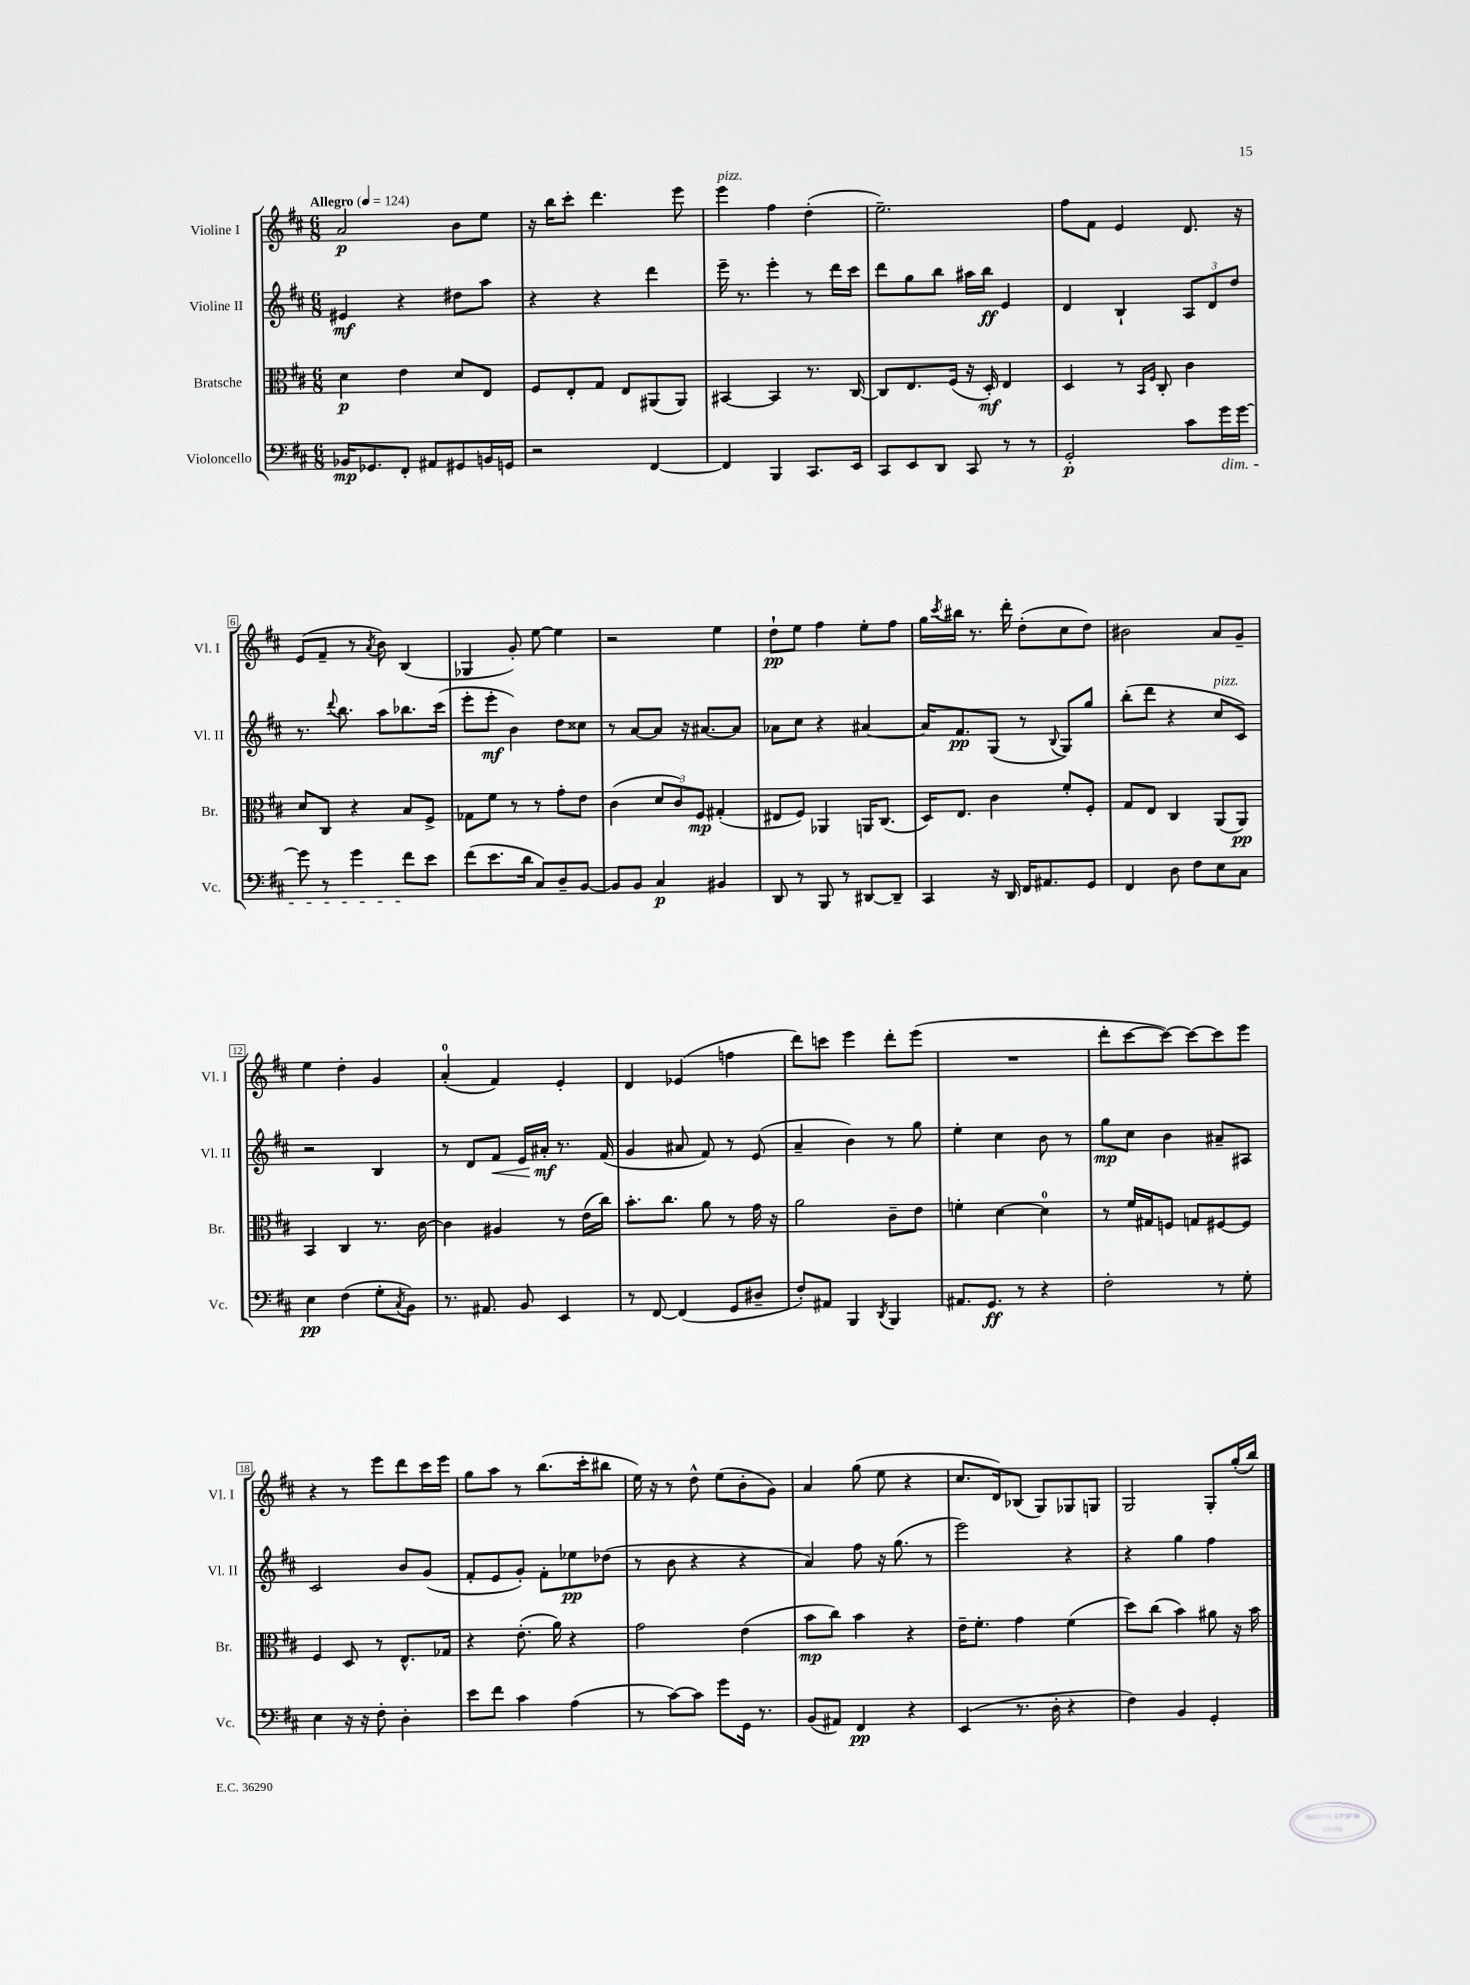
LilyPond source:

<<
\new StaffGroup <<
\new Staff = "s0" \with { instrumentName = "Violine I" shortInstrumentName = "Vl. I" } {
    \clef treble \key d \major \numericTimeSignature \time 6/8 \tempo "Allegro" 4 = 124
    a'2\p b'8 e''8 |
    r16 b''16 cis'''8-. d'''4. e'''8 |
    e'''4^\markup { \italic "pizz." } fis''4 d''4-.( |
    e''2.--) |
    fis''8 fis'8 e'4 d'8. r16 |
    e'8( fis'8-- r8 \acciaccatura { a'8 } b'8) b4( |
    ges4 g'8-.) e''8~ e''4 |
    r2 e''4 |
    d''8-!\pp e''8 fis''4 e''8-. fis''8 |
    g''16 \acciaccatura { cis'''8 } bis''16 r8. d'''16-. d''8-.( cis''8 d''8) |
    bis'2 a'8 g'8-- |
    e''4 d''4-. g'4 |
    a'4-0-.( fis'4) e'4-. |
    d'4 ees'4( f''4 |
    d'''8) c'''8 e'''4 d'''8-. e'''8( |
    R2. |
    d'''8-. cis'''8~ cis'''8~) cis'''8~ cis'''8 e'''8 |
    r4 r8 e'''8 d'''8 cis'''16 e'''16 |
    g''8 a''8 r8 b''8.( cis'''16-. bis''8 |
    e''16) r16 r8 d''8-^ e''8( b'8-. g'8) |
    a'4 g''8( e''8 r4 |
    cis''8. d'16) bes8( g8) ges8 g8 |
    g2 g8-. g''16-.( b''16) \bar "|." |
}
\new Staff = "s1" \with { instrumentName = "Violine II" shortInstrumentName = "Vl. II" } {
    \clef treble \key d \major \numericTimeSignature \time 6/8
    eis'4\mf r4 dis''8 a''8 |
    r4 r4 d'''4 |
    e'''16-- r8. e'''4-. r8 d'''16 cis'''16 |
    d'''8 g''8 b''8 ais''16 b''16\ff e'4 |
    d'4 b4-! \tuplet 3/2 { a8 d'8 d''8 } |
    r8. \appoggiatura { d'''8 } b''8. a''8 bes''8. cis'''16( |
    e'''8-. e'''8-.\mf b'4) d''8 cisis''8 |
    r8 a'8~ a'8 r16 ais'8.~ ais'8 |
    aes'8 cis''8 r4 ais'4~ |
    ais'16 fis'8.\pp g8( r8 \appoggiatura { b8 } g8) g''8 |
    b''8-.( d'''8 r4 cis''8^\markup { \italic "pizz." } cis'8) |
    r2 b4 |
    r8 d'8 fis'8\< e'16 ais'16-.\mf\! r8. fis'16( |
    g'4 ais'8 fis'8) r8 e'8( |
    a'4-- b'4) r8 g''8 |
    e''4-. cis''4 b'8 r8 |
    g''8\mp cis''8 b'4 ais'8-- ais8 |
    cis'2 b'8 g'8( |
    fis'8-. e'8 g'8-.) fis'8-. ees''8\pp des''8( |
    r8 b'8 r4 r4 |
    a'4) fis''8 r16 g''8.( r8 |
    e'''2) r4 |
    r4 g''4 fis''4 \bar "|." |
}
\new Staff = "s2" \with { instrumentName = "Bratsche" shortInstrumentName = "Br." } {
    \clef alto \key d \major \numericTimeSignature \time 6/8
    d'4\p e'4 d'8 e8 |
    fis8 e8-. g8 e8 ais,8( ais,8) |
    bis,4~ bis,4 r8. cis16~ |
    cis8 e8. fis16( r16 d16-.\mf) e4 |
    d4 r8 \grace { b,16 fis16 } cis8-. cis'4 |
    d'8 cis8 r4 b8 fis8-> |
    ges8 fis'8 r8 r8 g'8-. e'8 |
    cis'4( \tuplet 3/2 { d'8 cis'8) fis8\mp } gis4-.( |
    eis8 fis8) aes,4 a,16 cis8.( |
    d16) e8. cis'4 fis'8-. fis8-. |
    g8 e8 cis4 a,8( a,8\pp) |
    b,4 cis4 r8. cis'16~ |
    cis'4 ais4 r8 e'16( cis''16) |
    b'8.-. cis''8. a'8 r8 g'16 r16 |
    a'2 cis'8-- e'8 |
    f'4-. d'4~ d'4-0 |
    r8 fis'16 gis16 f8 g8 fis8~ fis8 |
    fis4 d8 r8 e8.-^ ges16 |
    r4 e'8.-.( a'16) r4 |
    g'2 e'4( |
    b'8\mp cis''8) b'4 r4 |
    e'16-- fis'8.-. g'4 fis'4( |
    d''8) cis''8( b'4) ais'8 r16 b'16 \bar "|." |
}
\new Staff = "s3" \with { instrumentName = "Violoncello" shortInstrumentName = "Vc." } {
    \clef bass \key d \major \numericTimeSignature \time 6/8
    bes,16\mp ges,8. fis,8-. ais,8 gis,8 b,16 g,16 |
    r2 fis,4~ |
    fis,4 b,,4 cis,8. e,16 |
    cis,8 e,8 d,8 cis,8 r8 r8 |
    g,2-.\p cis'8 g'16\dim g'16~ |
    g'8 r8 g'4 fis'8\! e'8 |
    fis'8( e'8. d'16 cis8) d8-- b,8~ |
    b,8 b,8 cis4\p bis,4 |
    d,8 r8 b,,8 r8 dis,8~ dis,8-- |
    cis,4 r16 d,16 fis,16 ais,8. g,8 |
    fis,4 d8 fis8 e8 cis8 |
    e4\pp fis4( g8-. \acciaccatura { cis8 } b,8) |
    r8. ais,8. b,8 e,4 |
    r8 fis,8~ fis,4( g,8 dis8-- |
    fis8-.) ais,8 b,,4 \acciaccatura { d,8 } b,,4 |
    ais,8. g,8.\ff r8 r4 |
    fis2-. r8 g8-. |
    e4 r16 r16 fis8-. d4-. |
    e'8 fis'8 cis'4 a4( |
    r8 cis'8~) cis'8 g'8 g,16 r8. |
    b,8( ais,8) fis,4\pp r4 |
    e,4( r8. d16-. r4 |
    fis4) b,4 g,4-. \bar "|." |
}
>>
>>
\layout { \context { \Score \override BarNumber.stencil = #(make-stencil-boxer 0.1 0.3 ly:text-interface::print) } }
